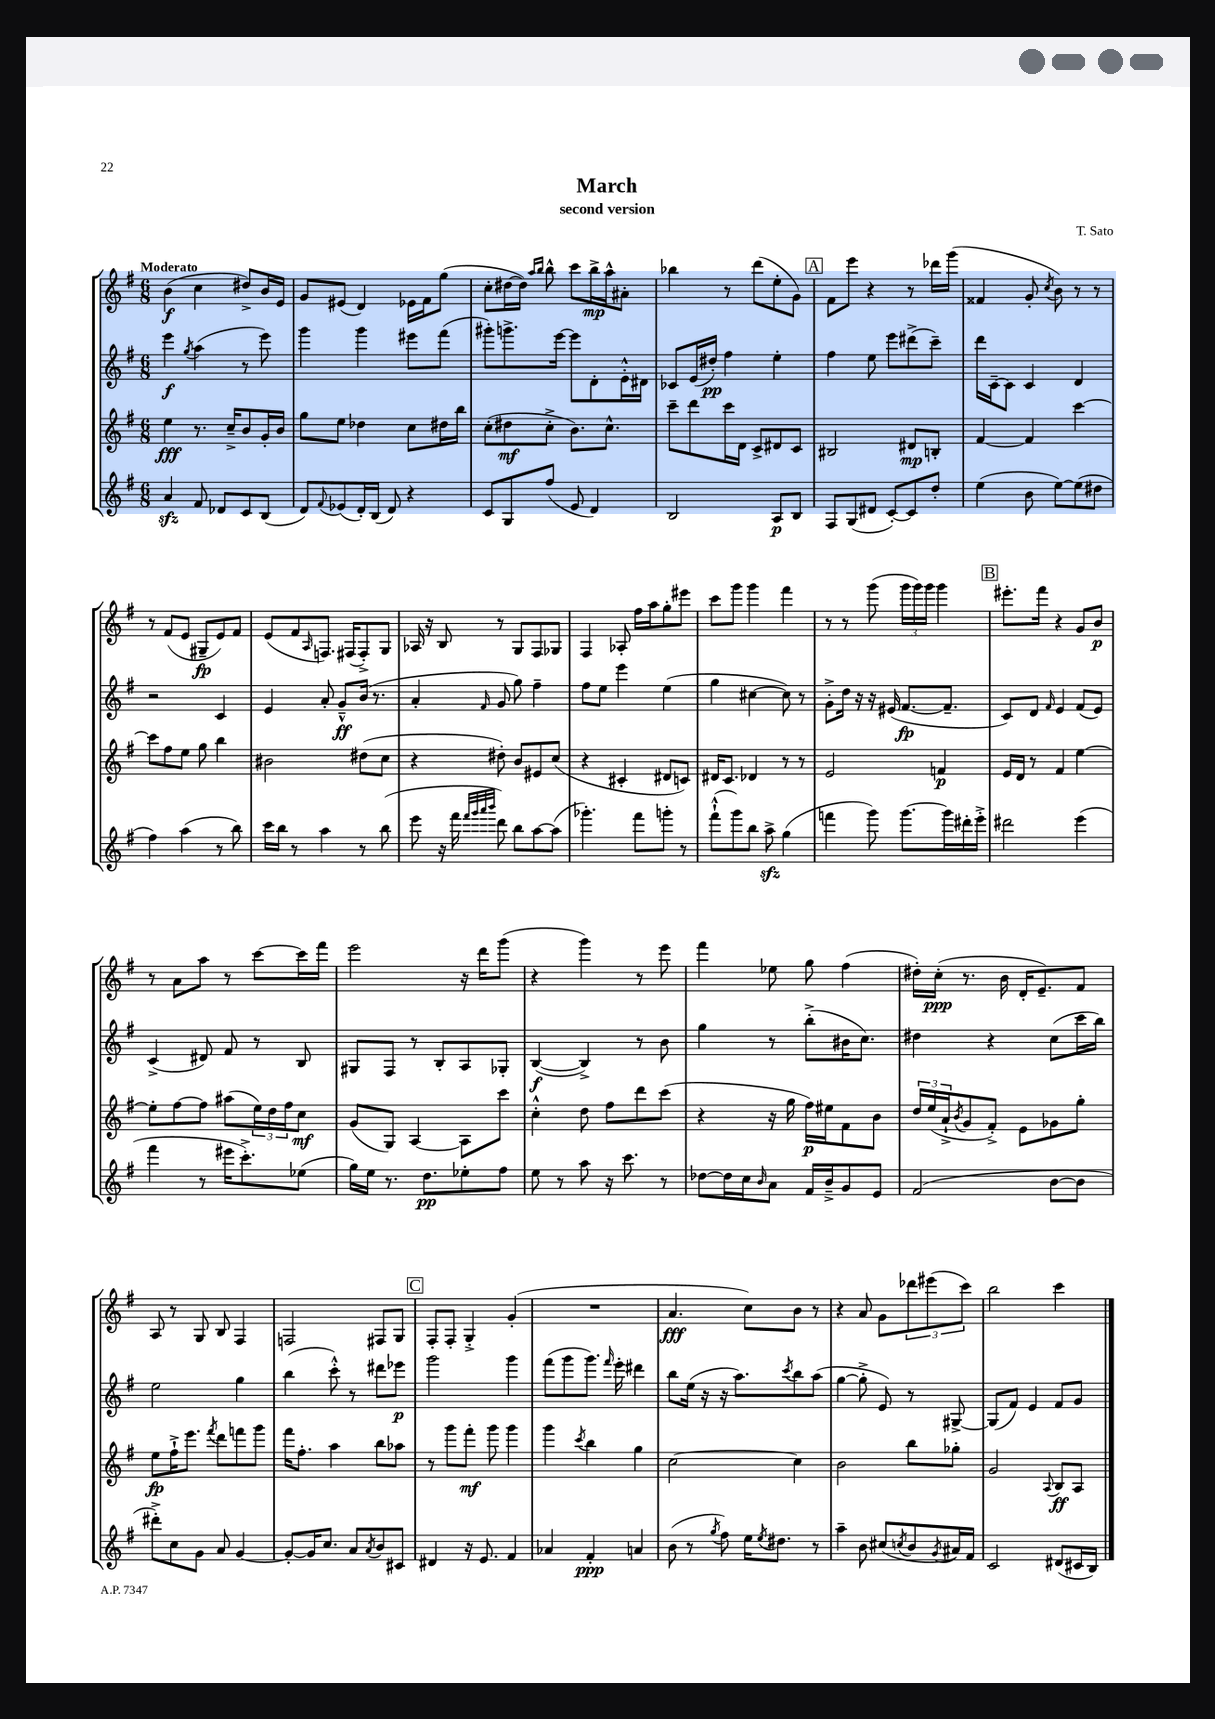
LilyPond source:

\header { title = "March" composer = "T. Sato" subtitle = "second version" }
<<
\new StaffGroup <<
\new Staff = "s0" {
    \clef treble \key g \major \numericTimeSignature \time 6/8 \tempo "Moderato"
    b'4\f( c''4 dis''8->) b'16 e'16 |
    g'8 eis'8( d'4) ees'16 fis'16 g''8( |
    c''8-. dis''16~ dis''16) \grace { a''16 b''16 } b''8-^ c'''8 b''16->\mp a''16-^ ais'8-. |
    bes''4 r8 d'''8( e''8-. g'8) |
    \mark \markup { \box "A" } fis'8 e'''8 r4 r8 des'''16 g'''16( |
    fisis'4 g'8-. \acciaccatura { c''8 } b'8) r8 r8 |
    r8 fis'8( e'8 gis8--\fp e'8) fis'8 |
    e'8( fis'8 \grace { a16 } f8.) fis16( fis8-.->) g8 |
    aes16 r16 b8 r8 g8 fis8 ges8 |
    fis4 aes8-. fis''16 a''16 g''8-. eis'''8 |
    c'''8 g'''8 g'''4 fis'''4 |
    r8 r8 g'''8( \tuplet 3/2 { g'''16 g'''16) g'''16 } g'''4 |
    \mark \markup { \box "B" } eis'''8.-. fis'''16 r4 g'8 b'8\p |
    r8 a'8 a''8 r8 c'''8~ c'''16 fis'''16 |
    e'''2 r16 d'''16 g'''8( |
    r4 g'''4) r8 e'''8 |
    fis'''4 ees''8 g''8 fis''4( |
    dis''16-.) c''16-.\ppp( r8. b'16 d'16-. e'8.--) fis'8 |
    a8 r8 g8 b8 fis4 |
    f2 fis8 g8 |
    \mark \markup { \box "C" } fis8-. fis8-. g4-.-> g'4-.( |
    R2. |
    a'4.\fff c''8) b'8 r8 |
    r4 a'8 g'8 \tuplet 3/2 { des'''8 eis'''8( c'''8) } |
    b''2 c'''4 \bar "|." |
}
\new Staff = "s1" {
    \clef treble \key g \major \numericTimeSignature \time 6/8
    e'''4\f \acciaccatura { g''8 } a''4( r8 e'''8) |
    g'''4 g'''4 eis'''8 fis'''8( |
    gis'''8-.) g'''8.-> e'''16~ e'''8 d'8-. e'16-.-^ dis'16 |
    ces'8 e'16( dis''16-.\pp) fis''4 e''4-. |
    \mark \markup { \box "A" } fis''4 e''8 e'''8 dis'''8->( c'''8--) |
    d'''16 c'16~-- c'8 c'4 d'4 |
    r2 c'4 |
    e'4 a'8-. g'8---^\ff b'16( r8. |
    a'4-. \grace { fis'16 } g'8 g''8) fis''4-- |
    fis''8 e''8 e'''4 e''4( |
    g''4 cis''4~ cis''8) r8 |
    g'8-.-> d''16 r16 r16 eis'16( fis'8.~\fp fis'8.-- |
    \mark \markup { \box "B" } c'8) d'8 \grace { fis'16 } e'4 fis'8( e'8) |
    c'4->( dis'8) fis'8 r8 b8 |
    gis8 fis8 r8 b8-. a8 ges8-. |
    b4~\f( b4->) r8 b'8 |
    g''4 r8 b''8-.->( bis'16 c''8.) |
    dis''4 r4 c''8( c'''16 b''16) |
    e''2 g''4 |
    b''4( c'''8-.-^) r8 dis'''8 ees'''8\p |
    \mark \markup { \box "C" } g'''2 g'''4 |
    fis'''8( g'''8 g'''8.) \grace { fis'''16 } e'''16-. dis'''4 |
    b''8 e''16( r16 r16 a''8.) \acciaccatura { c'''8 } b''8 a''8( |
    g''4~ g''8-.-> e'8) r8 gis8~-> |
    gis8( fis'8) e'4 fis'8 g'8 \bar "|." |
}
\new Staff = "s2" {
    \clef treble \key g \major \numericTimeSignature \time 6/8
    e''4\fff r8. c''16---> b'8 g'16-. b'16 |
    g''8 e''8 des''4 c''8 dis''16 b''16 |
    c''8-.( dis''8\mf c''8-.-> b'8.) c''8.-^ |
    c'''8-- d'''8 c'''16 d'16 c'8-> dis'8 c'8 |
    \mark \markup { \box "A" } bis2 dis'8\mp b8-. |
    fis'4~ fis'4 c'''4~ |
    c'''8 fis''8 e''8 g''8 b''4 |
    bis'2 dis''8( c''8 |
    r4 dis''8-.) b'8 eis'8 c''8( |
    r4 cis'4-. dis'8 c'8) |
    dis'16 c'8. des'4 r8 r8 |
    e'2 f'4\p |
    \mark \markup { \box "B" } e'16 d'16 r8 fis'4 e''4~ |
    e''8-. fis''8~ fis''8 ais''8( \tuplet 3/2 { e''16) d''16 fis''16 } c''8\mf |
    g'8( g8) a4~ a8 c'''8 |
    c''4-.-^ d''8 fis''8 d'''8 c'''8( |
    r4 r16 g''16 fis''16\p) eis''16 fis'8 b'8 |
    \tuplet 3/2 { d''16 e''16( a'16-!-> } \acciaccatura { b'8 } g'8 fis'8-.->) e'8 ges'8 g''8-. |
    e''8\fp fis''16-!-> e'''8. \acciaccatura { fis'''8 } d'''8 f'''8 g'''8 |
    fis'''16 fis''8.-. a''4 b''8 aes''8 |
    \mark \markup { \box "C" } r8 g'''8 fis'''8-.\mf g'''8 g'''4 |
    g'''4 \acciaccatura { c'''8 } b''4 g''4 |
    c''2~ c''4 |
    b'2 b''8 ges''8-. |
    g'2 \appoggiatura { a8 } b8\ff a8 \bar "|." |
}
\new Staff = "s3" {
    \clef treble \key g \major \numericTimeSignature \time 6/8
    a'4\sfz fis'8 des'8 c'8 b8( |
    d'8) \appoggiatura { fis'8 } ees'8( d'16-.) b16( d'8) r4 |
    c'8 g8 fis''8( e'8 d'4) |
    b2 a8\p b8 |
    \mark \markup { \box "A" } fis8 g8( dis'8 c'8~-.) c'8 d''8-. |
    e''4( b'8 e''8~) e''8( dis''8 |
    fis''4) a''4( r8 b''8) |
    c'''16 b''16 r8 a''4 r8 b''8( |
    e'''8 r16 fis'''16 \grace { fis'''32 g'''32 a'''32 b'''32 } d'''8) b''8 a''8~ a''8( |
    ges'''4.-.) fis'''8 g'''8-. r8 |
    fis'''8-!-^( g'''8) b''8 a''8->\sfz g''4( |
    f'''4 g'''8) g'''8.~ g'''16 dis'''16-. e'''16-.-> |
    \mark \markup { \box "B" } dis'''2 e'''4( |
    fis'''4 r8 eis'''16 c'''8.-.->) ees''8( |
    g''16) e''16 r8. d''8.\pp ees''8-. fis''8 |
    e''8 r8 a''8 r16 c'''8. r8 |
    des''8~ des''16 c''16 \grace { b'16 } a'8 fis'16 b'16---> g'8 e'8 |
    fis'2( b'8~ b'8 |
    dis'''8-.->) c''8 g'8 a'8 g'4~ |
    g'8~-. g'16 c''8. a'8 \acciaccatura { a'8 } b'8 cis'8 |
    \mark \markup { \box "C" } dis'4 r16 e'8. fis'4 |
    aes'4 fis'4-.\ppp a'4 |
    b'8( r8 \acciaccatura { g''8 } fis''8) e''16 \acciaccatura { e''8 } dis''8. r8 |
    a''4-- b'8 cis''8( \acciaccatura { c''8 } b'8 \acciaccatura { g'8 } ais'16) fis'16 |
    c'2 dis'8( cis'16 b16) \bar "|." |
}
>>
>>
\layout { \context { \Score \remove "Bar_number_engraver" } }
